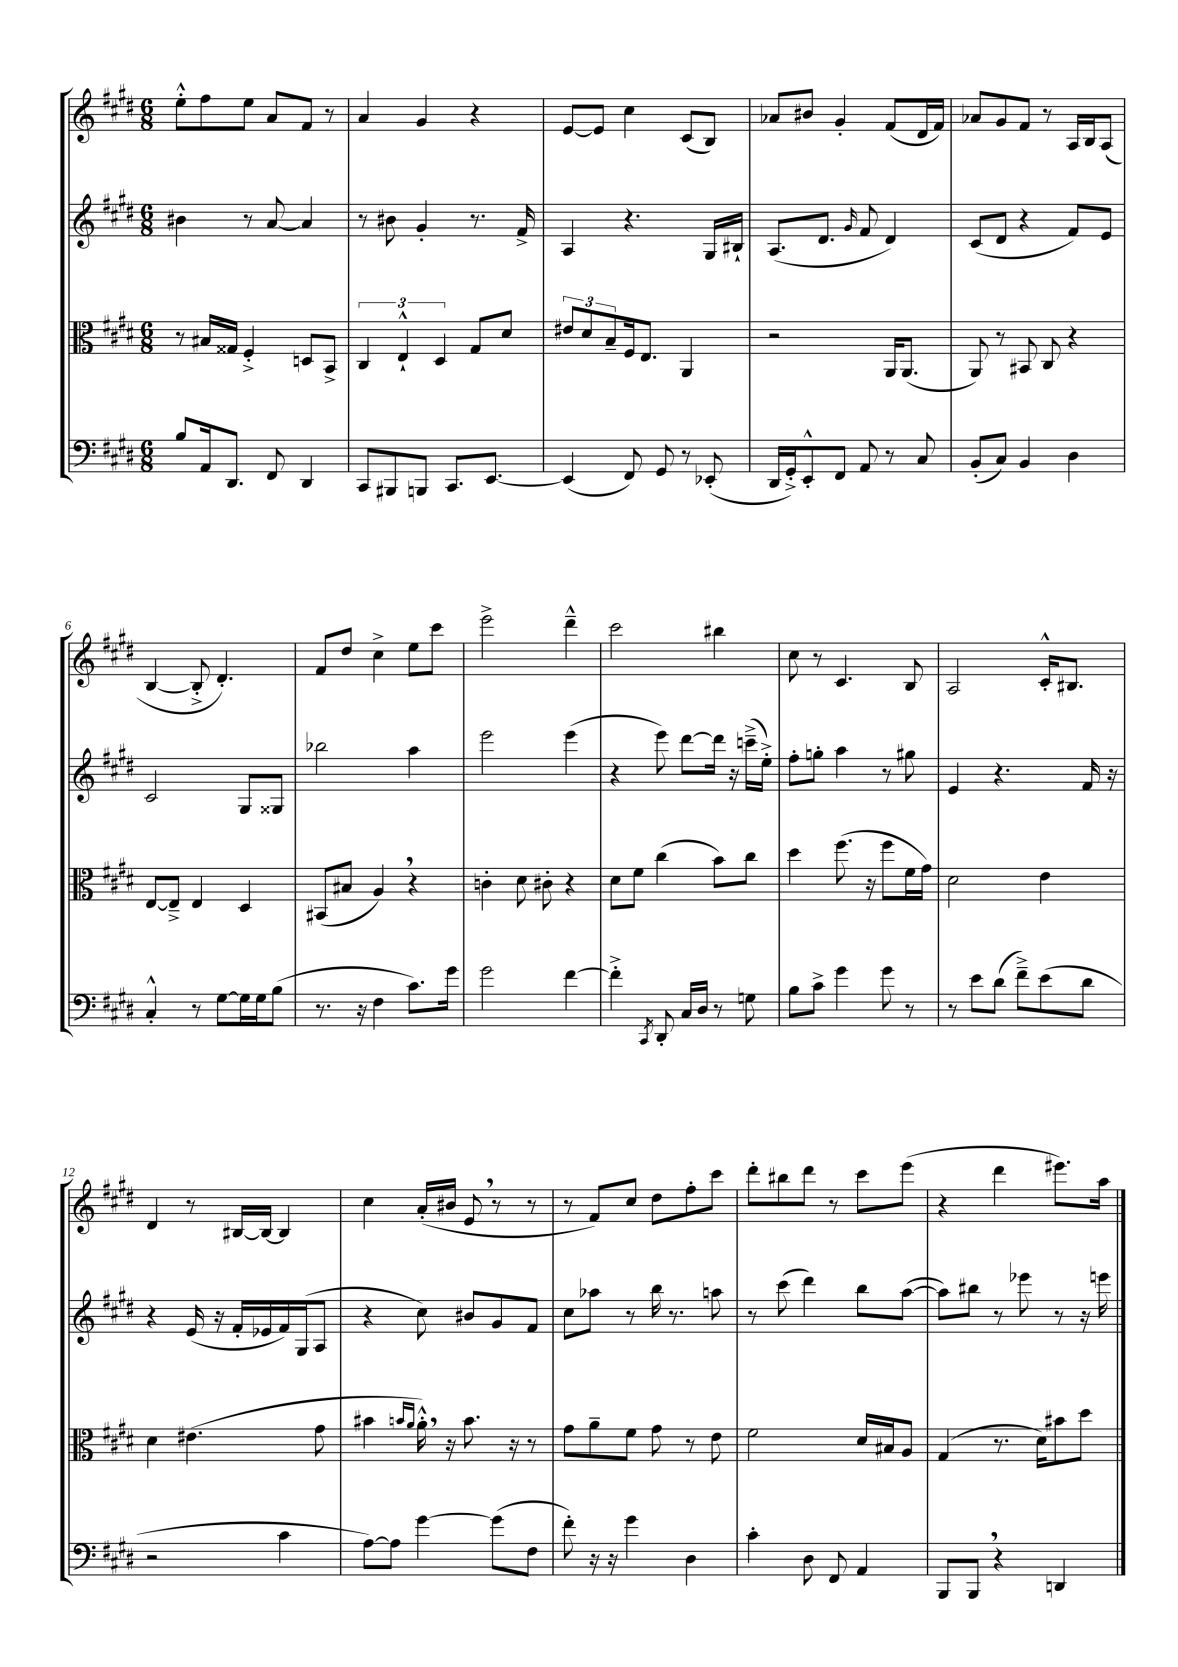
<<
\new StaffGroup <<
\new Staff = "s0" {
    \clef treble \key e \major \numericTimeSignature \time 6/8
    e''8-.-^ fis''8 e''8 a'8 fis'8 r8 |
    a'4 gis'4 r4 |
    e'8~ e'8 cis''4 cis'8( b8) |
    aes'8 bis'8 gis'4-. fis'8( dis'16 fis'16) |
    aes'8 gis'8 fis'8 r8 a16 b16 a8( |
    b4~ b8-.-> dis'4.-.) |
    fis'8 dis''8 cis''4-> e''8 cis'''8 |
    e'''2-> dis'''4---^ |
    cis'''2 bis''4 |
    cis''8 r8 cis'4. b8 |
    a2 cis'16-.-^ bis8. |
    dis'4 r8 bis16~ bis16~ bis4 |
    cis''4 a'16-.( bis'16 e'8 \breathe r8 r8 |
    r8 fis'8) cis''8 dis''8 fis''8-. cis'''8 |
    dis'''8-. bis''8 dis'''8 r8 cis'''8 e'''8( |
    r4 dis'''4 eis'''8.) a''16 \bar "|." |
}
\new Staff = "s1" {
    \clef treble \key e \major \numericTimeSignature \time 6/8
    bis'4 r8 a'8~ a'4 |
    r8 bis'8 gis'4-. r8. fis'16-> |
    a4 r4. gis16 bis16-! |
    a8.( dis'8. \grace { gis'16 } fis'8 dis'4) |
    cis'8( dis'8 r4 fis'8) e'8 |
    cis'2 gis8 gisis8 |
    bes''2 a''4 |
    e'''2 e'''4( |
    r4 e'''8) dis'''8~ dis'''16 r16 c'''16--->( e''16-.->) |
    fis''8-. g''8-. a''4 r8 gis''8 |
    e'4 r4. fis'16 r16 |
    r4 e'16( r16 fis'16-. ees'16 fis'16) gis16( a8 |
    r4 cis''8) bis'8 gis'8 fis'8 |
    cis''8 aes''8 r8 b''16 r8. a''8 |
    r8 cis'''8( dis'''4) b''8 a''8~( |
    a''8) bis''8 r8 ees'''8 r8 r16 e'''16 \bar "|." |
}
\new Staff = "s2" {
    \clef alto \key e \major \numericTimeSignature \time 6/8
    r8 bis16 gisis16 fis4-.-> d8 b,8-> |
    \tuplet 3/2 { cis4 e4-!-^ dis4 } gis8 dis'8 |
    \tuplet 3/2 { eis'8 dis'8 b8-- } fis16 e8. a,4 |
    r2 a,16 a,8.( |
    a,8) r8 bis,8 cis8 r4 |
    e8~ e8---> e4 dis4 |
    bis,8( bis8 a4) \breathe r4 |
    c'4-. dis'8 cis'8-. r4 |
    dis'8 fis'8 cis''4( b'8) cis''8 |
    dis''4 fis''8.( r16 fis''8 fis'16 gis'16) |
    dis'2 e'4 |
    dis'4 eis'4.( gis'8 |
    bis'4 \grace { b'16 a'16 } a'16-.-^) \breathe r16 b'8. r16 r8 |
    gis'8 a'8-- fis'8 gis'8 r8 e'8 |
    fis'2 dis'16 bis16 a8 |
    gis4( r8. dis'16) bis'8 dis''8 \bar "|." |
}
\new Staff = "s3" {
    \clef bass \key e \major \numericTimeSignature \time 6/8
    b8 a,16 dis,8. fis,8 dis,4 |
    cis,8 bis,,8 b,,8 cis,8. e,8.~ |
    e,4( fis,8) gis,8 r8 ees,8-.( |
    dis,16 gis,16-.->) e,8-.-^ fis,8 a,8 r8 cis8 |
    b,8-.( cis8) b,4 dis4 |
    cis4-.-^ r8 gis8~ gis16 gis16 b8( |
    r8. r16 fis4 cis'8.) gis'16 |
    gis'2 fis'4~ |
    fis'4-.-> \acciaccatura { cis,8 } dis,8-. cis16 dis16 r8 g8 |
    b8 cis'8-> gis'4 gis'8 r8 |
    r8 e'8 dis'8( fis'8--->) e'8( dis'8 |
    r2 cis'4 |
    a8~) a8 gis'4~ gis'8( fis8 |
    fis'8-.) r16 r16 gis'4 dis4 |
    cis'4-. dis8 fis,8 a,4 |
    b,,8 b,,8 \breathe r4 d,4 \bar "|." |
}
>>
>>
